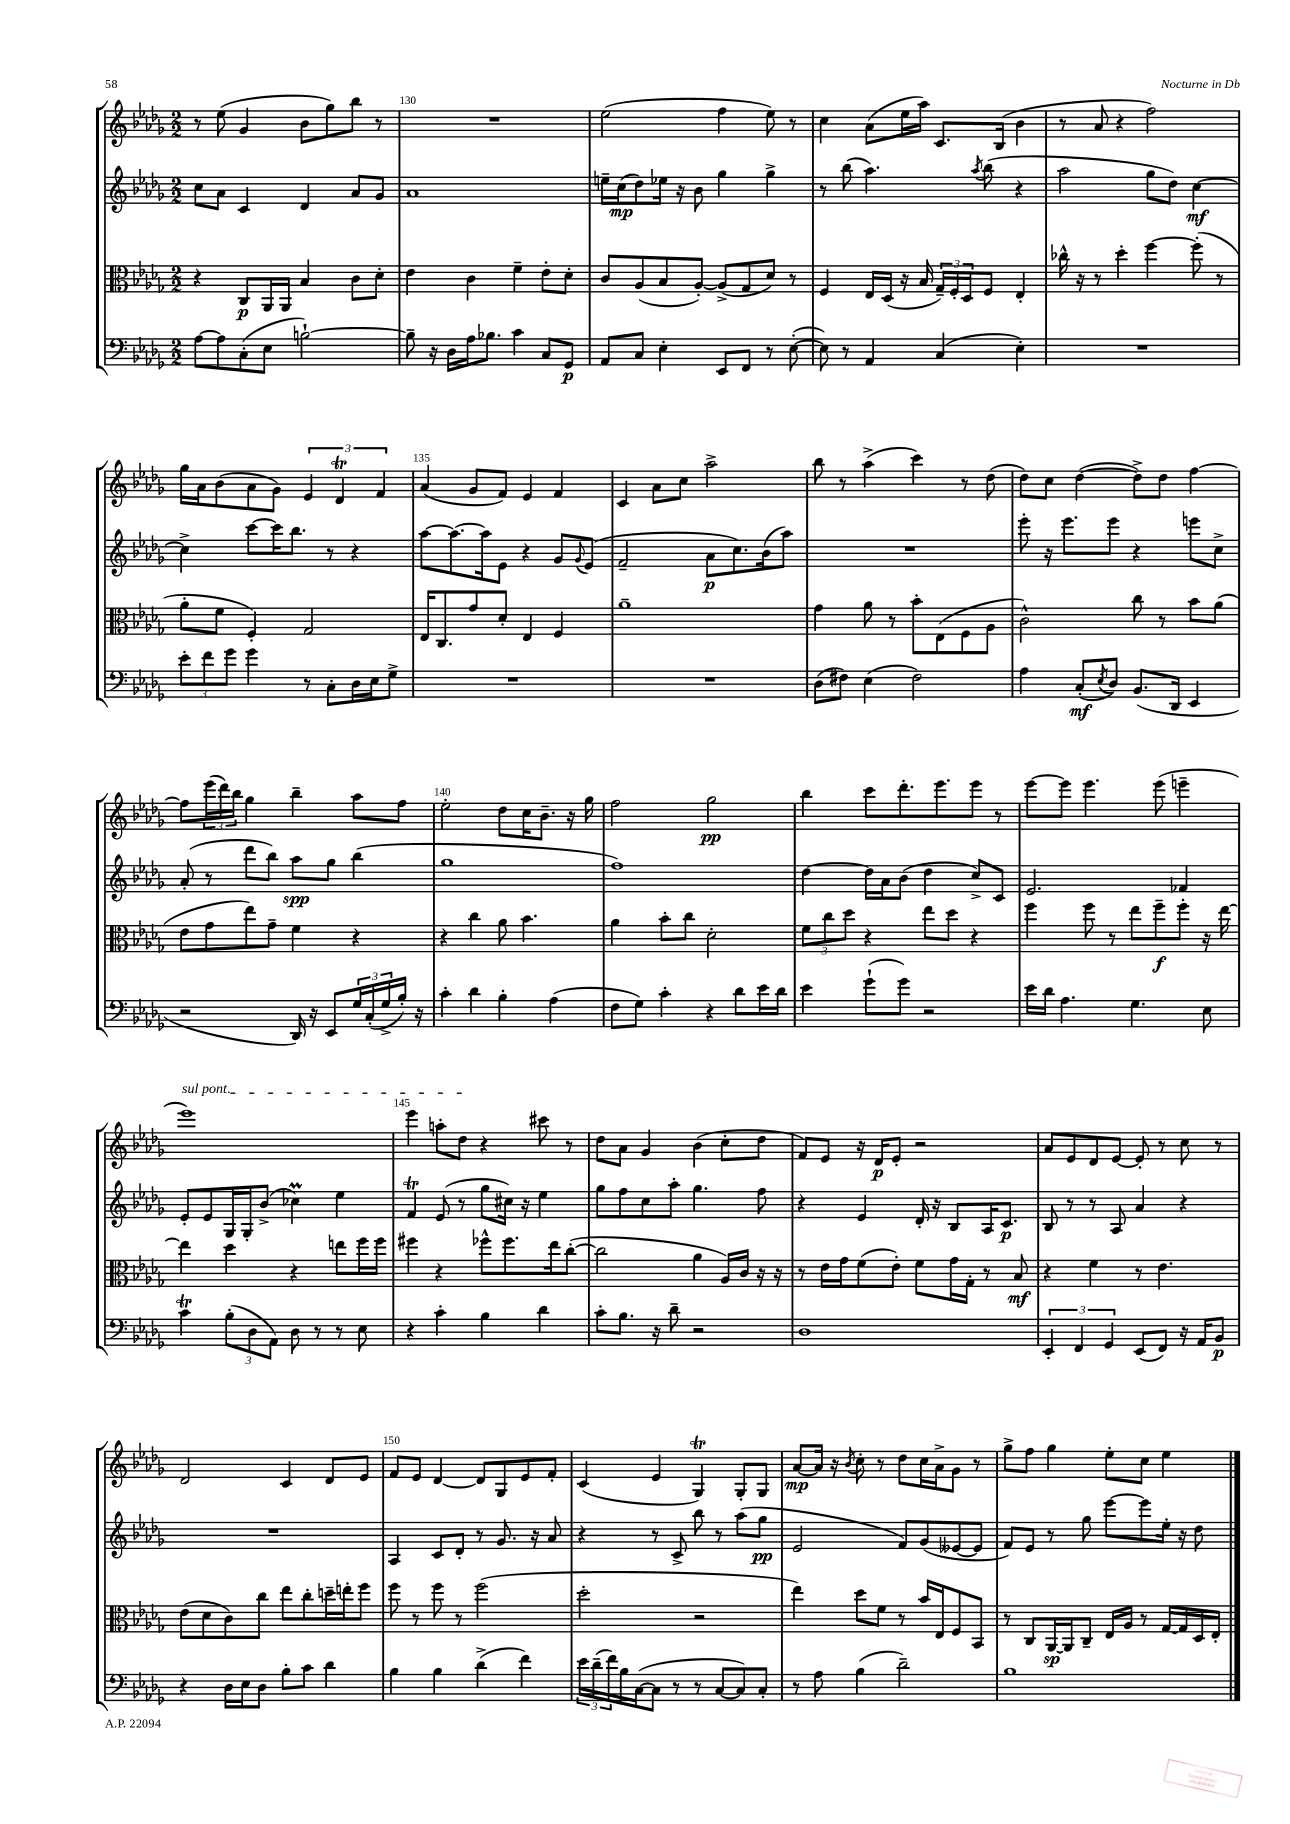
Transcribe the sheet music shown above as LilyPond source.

<<
\new StaffGroup <<
\new Staff = "s0" {
    \clef treble \key des \major \numericTimeSignature \time 2/2
    r8 ees''8( ges'4 bes'8 ges''8) bes''8 r8 |
    R1 |
    ees''2( f''4 ees''8) r8 |
    c''4 aes'8( ees''16 aes''16) c'8. bes16( bes'4 |
    r8 aes'8 r4 f''2) |
    ges''16 aes'16 bes'8( aes'8 ges'8) \tuplet 3/2 { ees'4 des'4\trill f'4 } |
    aes'4( ges'8 f'8) ees'4 f'4 |
    c'4 aes'8 c''8 aes''2-> |
    bes''8 r8 aes''4->( c'''4) r8 des''8( |
    des''8) c''8 des''4~( des''8->) des''8 f''4~ |
    f''8 \tuplet 3/2 { ees'''16( des'''16) bes''16 } ges''4 bes''4-- aes''8 f''8 |
    ees''2-. des''8 c''16 bes'8.-- r16 ges''16 |
    f''2 ges''2\pp |
    bes''4 c'''8 des'''8.-. ees'''8. ees'''8 r8 |
    ees'''8~ ees'''8 ees'''4. ees'''8( e'''4-- |
    \once \override TextSpanner.bound-details.left.text = \markup { \italic "sul pont." } ees'''1\startTextSpan) |
    ees'''4 a''8-. des''8\stopTextSpan r4 cis'''8 r8 |
    des''8 aes'8 ges'4 bes'4( c''8-. des''8 |
    f'8) ees'8 r16 des'16\p ees'8-. r2 |
    aes'8 ees'8 des'8 ees'8~ ees'8-. r8 c''8 r8 |
    des'2 c'4 des'8 ees'8 |
    f'8 ees'8 des'4~ des'8 ges8 ees'8 f'8-. |
    c'4( ees'4 ges4\trill) ges8-. ges8 |
    aes'8~\mp aes'16 r16 \acciaccatura { bes'8 } c''8-. r8 des''8 c''16 aes'16-> ges'8 r8 |
    ges''8-> f''8 ges''4 ees''8-. c''8 ees''4 \bar "|." |
}
\new Staff = "s1" {
    \clef treble \key des \major \numericTimeSignature \time 2/2
    c''8 aes'8 c'4 des'4 aes'8 ges'8 |
    aes'1 |
    e''16-- c''16\mp( des''8) ees''16 r16 bes'8 ges''4 ges''4-> |
    r8 bes''8( aes''4.) \acciaccatura { aes''8 } bes''8( r4 |
    aes''2 ges''8 des''8) c''4~\mf |
    c''4-> c'''8~ c'''16 bes''8. r8 r4 |
    aes''8~ aes''8.~ aes''16 ees'8 r4 ges'8 \appoggiatura { ges'8 } ees'8( |
    f'2-- aes'8\p c''8.) bes'16( aes''8) |
    R1 |
    ees'''8-. r16 ees'''8. ees'''8 r4 e'''8 c''8-> |
    aes'8-.( r8 des'''8 bes''8) aes''8\spp ges''8 bes''4( |
    ges''1 |
    f''1) |
    des''4~ des''16 aes'16 bes'8( des''4 c''8->) c'8 |
    ees'2. fes'4 |
    ees'8-. ees'8 ges16 ges16-. bes'8->( ces''4\prall) ees''4 |
    f'4\trill ees'8( r8 ges''8 cis''16) r16 ees''4 |
    ges''8 f''8 c''8 aes''8-. ges''4. f''8 |
    r4 ees'4 des'16-. r16 bes8 aes16 c'8.\p |
    bes8 r8 r8 aes8 aes'4 r4 |
    R1 |
    aes4 c'8 des'8-. r8 ges'8. r16 aes'8 |
    r4 r8 c'8-> bes''8 r8 aes''8( ges''8\pp |
    ees'2 f'8) ges'8( eeses'8~ eeses'8 |
    f'8) ees'8 r8 ges''8 ees'''8~ ees'''8 ees''16-. r16 des''8 \bar "|." |
}
\new Staff = "s2" {
    \clef alto \key des \major \numericTimeSignature \time 2/2
    r4 c8\p aes,16 aes,16 bes4 c'8 des'8-. |
    ees'4 c'4 f'4-- ees'8-. des'8-. |
    c'8 aes8( bes8 aes8~-.) aes8->( ges8 des'8) r8 |
    f4 ees16 des16( r16 bes16 \tuplet 3/2 { ges16--) f16-. des16 } f8 ees4-. |
    ces''16-^ r16 r8 des''4-. f''4~ f''8-.( r8 |
    aes'8-. f'8 f4-.) ges2 |
    ees16 c8. ges'8 des'8-. ees4 f4 |
    aes'1-- |
    ges'4 aes'8 r8 bes'8-. ees8( f8 aes8 |
    c'2-^) c''8 r8 bes'8 aes'8( |
    ees'8 ges'8 ees''8) ges'8-- f'4 r4 |
    r4 c''4 aes'8 bes'4. |
    aes'4 bes'8-. c''8 des'2-. |
    \tuplet 3/2 { f'8 c''8 des''8 } r4 ees''8 des''8 r4 |
    f''4 f''8 r8 ees''8 f''8--\f f''8-. r16 ees''16~ |
    ees''4 des''4 r4 e''8 f''16 f''16 |
    fis''4 r4 fes''8-^ fes''8. ees''16 c''8~-.( |
    c''2 aes'4 aes16) c'16 r16 r16 |
    r8 ees'16 ges'16 f'8( ees'8-.) f'8 ges'16 ges16-. r8 bes8\mf |
    r4 f'4 r8 ees'4. |
    ees'8( des'8 c'8) c''8 ees''8 c''8-. d''16-- e''16-. f''8 |
    f''8 r8 f''8 r8 f''2( |
    des''2-. r2 |
    ees''4) des''8 f'8 r8 bes'16 ees16 f8 bes,8 |
    r8 c8 aes,16~\sp aes,16 c8-- ees16 aes16 r8 ges16~ ges16 des16 ees16-. \bar "|." |
}
\new Staff = "s3" {
    \clef bass \key des \major \numericTimeSignature \time 2/2
    aes8~ aes8 c8-.( ees8 b2~-!) |
    b8-- r16 des16 aes16 bes8. c'4 c8 ges,8\p |
    aes,8 c8 ees4-. ees,8 f,8 r8 ees8~-.( |
    ees8) r8 aes,4 c4( ees4-.) |
    R1 |
    \tuplet 3/2 { ees'8-. f'8 ges'8 } ges'4 r8 c8-. des16 ees16 ges8-> |
    R1 |
    R1 |
    des8( fis8) ees4( fis2) |
    aes4 c8-.\mf( \acciaccatura { ees8 } des8) bes,8.( des,16 ees,4 |
    r2 des,16) r16 ees,8 \tuplet 3/2 { ges16 c16-.( ges16-> } bes16-.) r16 |
    c'4-. des'4 bes4-. aes4( |
    f8 ges8) c'4-. r4 des'8 ees'16 des'16 |
    ees'4 ges'8-!( ges'8) r2 |
    ees'16 des'16 aes4. ges4. ees8 |
    c'4\trill \tuplet 3/2 { bes8-.( des8 aes,8) } des8 r8 r8 ees8 |
    r4 c'4-. bes4 des'4 |
    c'8-. bes8. r16 des'8-- r2 |
    des1 |
    \tuplet 3/2 { ees,4-. f,4 ges,4 } ees,8( f,8) r16 aes,16 bes,8\p |
    r4 des16 ees16 des8 bes8-. c'8 des'4 |
    bes4 bes4 des'4->( f'4) |
    \tuplet 3/2 { ees'16 des'16--( f'16) } bes16 c16~( c8 r8 r8 c8~ c8) c8-. |
    r8 aes8 bes4( des'2--) |
    bes1 \bar "|." |
}
>>
>>
\layout { \context { \Score currentBarNumber = #129 \override BarNumber.break-visibility = ##(#f #t #t) barNumberVisibility = #(every-nth-bar-number-visible 5) } }
